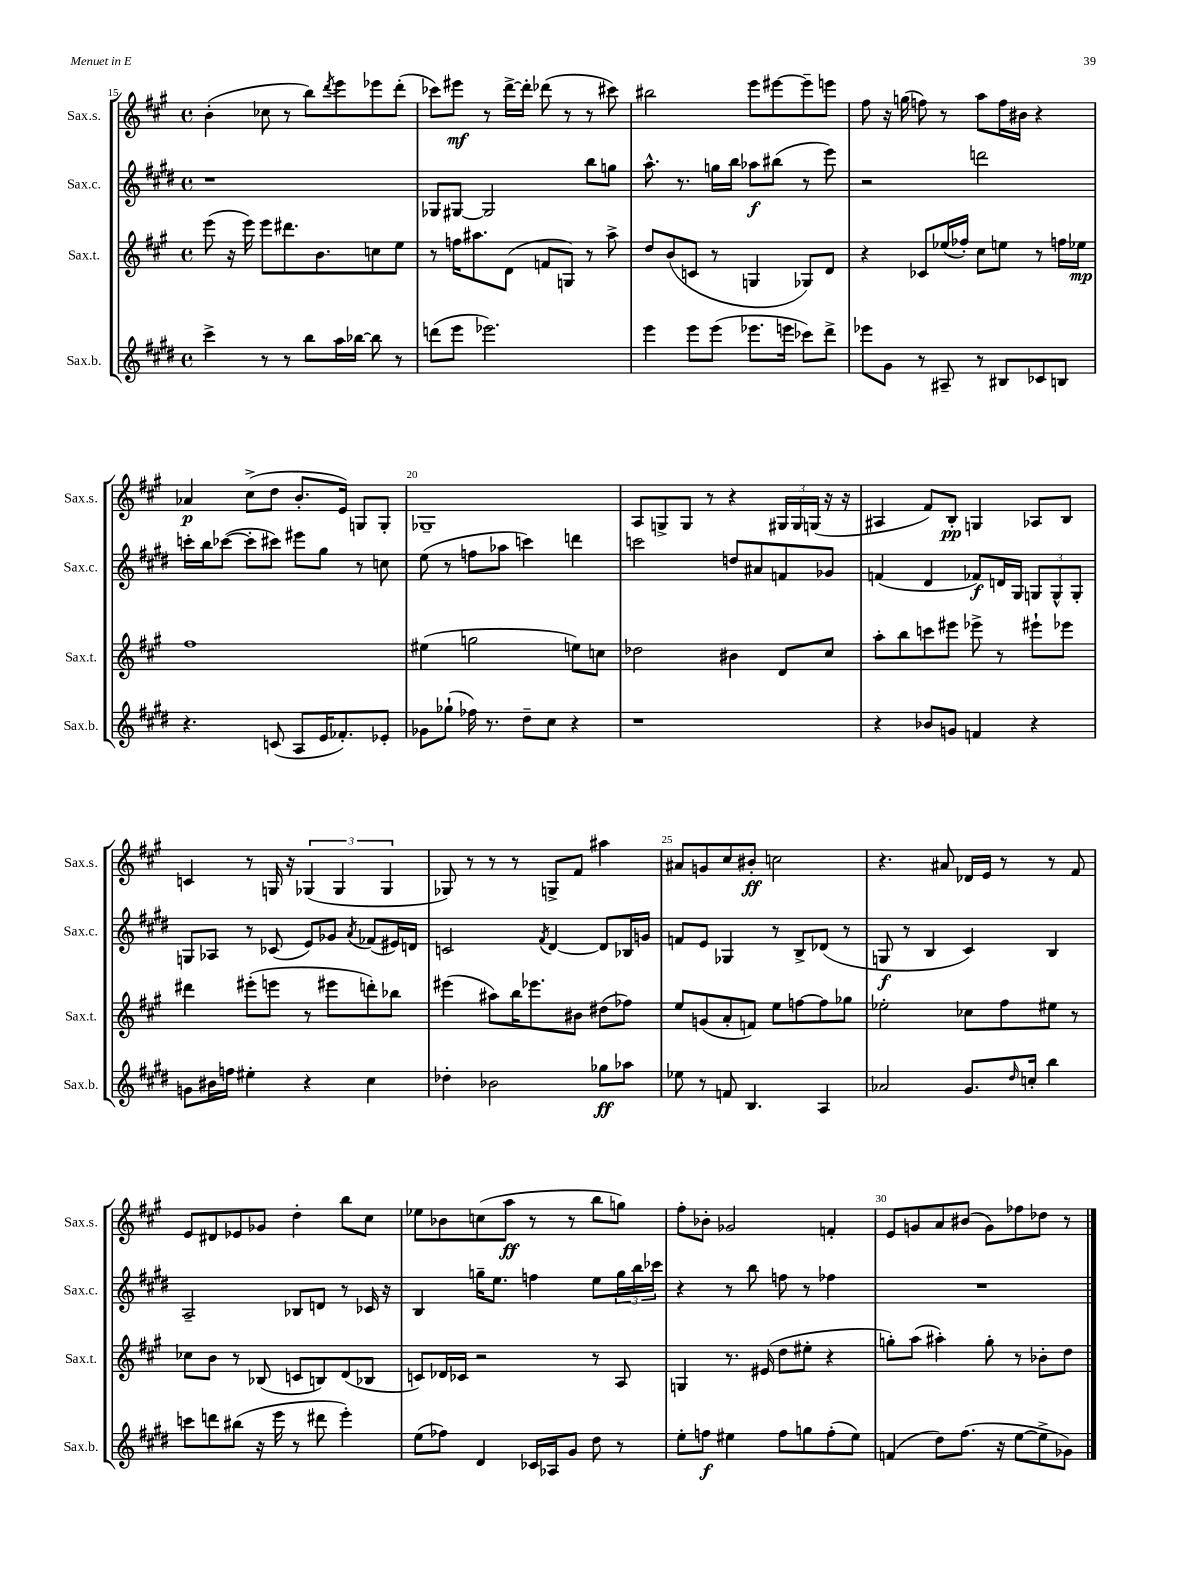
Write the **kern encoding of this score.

**kern	**dynam	**kern	**dynam	**kern	**dynam	**kern	**dynam
*part4	*part4	*part3	*part3	*part2	*part2	*part1	*part1
*staff4	*staff4	*staff3	*staff3	*staff2	*staff2	*staff1	*staff1
*I"Sax.b.	*	*I"Sax.t.	*	*I"Sax.c.	*	*I"Sax.s.	*
*I'Sax.b.	*	*I'Sax.t.	*	*I'Sax.c.	*	*I'Sax.s.	*
*clefG2	*	*clefG2	*	*clefG2	*	*clefG2	*
*k[f#c#g#d#]	*	*k[f#c#g#]	*	*k[f#c#g#d#]	*	*k[f#c#g#]	*
*M4/4	*	*M4/4	*	*M4/4	*	*M4/4	*
*met(c)	*	*met(c)	*	*met(c)	*	*met(c)	*
=15	=15	=15	=15	=15	=15	=15	=15
4ccc#^\	.	(8eee\	.	1r	.	(4b'\	.
.	.	16r	.	.	.	.	.
.	.	16eee\)	.	.	.	.	.
8r	.	8eee\L	.	.	.	8cc-X\	.
8r	.	8.ddd#X\	.	.	.	8r	.
8bb\L	.	.	.	.	.	8bb\L)	.
.	.	8.b\	.	.	.	.	.
.	.	.	.	.	.	8qddd/	.
16aa\L	.	.	.	.	.	8eee\	.
[16bb-X\JJ	.	.	.	.	.	.	.
8bb-\]	.	8ccn\	.	.	.	8eee-X\	.
8r	.	8ee\J	.	.	.	(8ddd'\J	.
=16	=16	=16	=16	=16	=16	=16	=16
(8dddn\L	.	8r	.	8G-X/L	.	8ccc-X\L)	.
8eee\J	.	16ffn\KL	.	[8G#X/J	.	8eee#X\J	mf
.	.	8.aa#X\	.	.	.	.	.
2.eee-X\)	.	.	.	2G#/]	.	8r	.
.	.	(8d\J	.	.	.	[16ddd^\LL	.
.	.	.	.	.	.	16ddd'\JJ]	.
.	.	8fn/L	.	.	.	(8ddd-X\	.
.	.	8Gn/J)	.	.	.	8r	.
.	.	8r	.	8bb\L	.	8r	.
.	.	8aa#^\	.	8ggn\J	.	8ccc#X\)	.
=17	=17	=17	=17	=17	=17	=17	=17
4eee\	.	8dd/L	.	8.aa^^\	.	2bb#X\	.
.	.	(8b/	.	.	.	.	.
.	.	.	.	8.r	.	.	.
8eee\L	.	8cn/J	.	.	.	.	.
(8eee\J	.	8r	.	16ggn\LL	.	.	.
.	.	.	.	16bb\JJ	.	.	.
8.eee-X\L	.	4Gn/	.	8aa-X\L	f	8eee\L	.
.	.	.	.	(8bb#X\J	.	[8eee#X\	.
16eeen\Jk	.	.	.	.	.	.	.
8ccc-X\L)	.	8G-X/L)	.	8r	.	8eee#~\]	.
8ddd#^\J	.	8d/J	.	8eee\)	.	8eeen\J	.
=18	=18	=18	=18	=18	=18	=18	=18
8eee-X\L	.	4r	.	2r	.	8ff#\	.
8g#\J	.	.	.	.	.	16r	.
.	.	.	.	.	.	(16ggn\	.
8r	.	8c-X/L	.	.	.	8ffn\)	.
8A#X~/	.	(16ee-X/L	.	.	.	8r	.
.	.	16ff-X'/JJ)	.	.	.	.	.
8r	.	8cc#\L	.	2dddn\	.	8aa\L	.
8B#X/L	.	8een\J	.	.	.	16ff\L	.
.	.	.	.	.	.	16b#X\JJ	.
8c-X/	.	8r	.	.	.	4r	.
8Bn/J	.	16ffn\LL	.	.	.	.	.
.	.	16ee-X\JJ	mp	.	.	.	.
!!LO:LB:g=z
=19	=19	=19	=19	=19	=19	=19	=19
4.r	.	1ff#	.	16cccn'\LL	.	4a-X/	p
.	.	.	.	16bb\J	.	.	.
.	.	.	.	([8ccc-X\J	.	.	.
.	.	.	.	8ccc-'\L]	.	(8cc#^\L	.
(8cn/	.	.	.	8ccc#X\J)	.	8dd\J	.
8A/L	.	.	.	8eee#X\L	.	8.b'/L	.
16e/K	.	.	.	8gg#\J	.	.	.
8.f-X'/)	.	.	.	.	.	16e/Jk)	.
.	.	.	.	8r	.	8Gn/L	.
8e-X'/J	.	.	.	8ccn\	.	8G'/J	.
=20	=20	=20	=20	=20	=20	=20	=20
8g-X\L	.	(4ee#X\	.	(8ee\	.	1G-X~	.
(8gg-X`\J	.	.	.	8r	.	.	.
16ff-X\)	.	2ggn\	.	8ffn\L	.	.	.
8.r	.	.	.	.	.	.	.
.	.	.	.	8aa-X\J	.	.	.
8dd#~\L	.	.	.	4cccn\)	.	.	.
8cc#\J	.	.	.	.	.	.	.
4r	.	8een\L)	.	4dddn\	.	.	.
.	.	8ccn\J	.	.	.	.	.
=21	=21	=21	=21	=21	=21	=21	=21
1r	.	2dd-X\	.	2cccn\	.	8A/L	.
.	.	.	.	.	.	8Gn^/	.
.	.	.	.	.	.	8G/J	.
.	.	.	.	.	.	8r	.
.	.	4b#X\	.	8ddn/L	.	4r	.
.	.	.	.	8a#X/	.	.	.
.	.	8d/L	.	8fn/	.	24G#X/LL	.
.	.	.	.	.	.	24G#/	.
.	.	.	.	.	.	(24Gn/JJ	.
.	.	8cc#/J	.	8g-X/J	.	16r	.
.	.	.	.	.	.	16r	.
=22	=22	=22	=22	=22	=22	=22	=22
4r	.	8aa'\L	.	(4fn/	.	4A#X/	.
.	.	8bb\	.	.	.	.	.
8b-X/L	.	8cccn\	.	4d#/	.	8f#/L)	.
8gn/J	.	8eee#X\J	.	.	.	8B'/J	pp
4fn/	.	8eee-X^\	.	8f-X/L)	f	4Gn/	.
.	.	8r	.	16dn/L	.	.	.
.	.	.	.	16G#/JJ	.	.	.
4r	.	8eee#X`\L	.	12Gn/L	.	8A-X/L	.
.	.	.	.	12G^^/	.	.	.
.	.	8eee-X\J	.	.	.	8B/J	.
.	.	.	.	12G'/J	.	.	.
!!LO:LB:g=z
=23	=23	=23	=23	=23	=23	=23	=23
8gn\L	.	4ddd#X\	.	8Gn/L	.	4cn/	.
16b#X\L	.	.	.	8A-X/J	.	.	.
16ffn\JJ	.	.	.	.	.	.	.
4ee#X'\	.	(8eee#X'\L	.	8r	.	8r	.
.	.	8eeen\J	.	(8c-X/	.	16Gn/	.
.	.	.	.	.	.	16r	.
4r	.	8r	.	8e/L)	.	(6G-X/	.
.	.	8eee#X\L	.	8g-X/J	.	.	.
.	.	.	.	.	.	6G-/	.
.	.	.	.	8qa/	.	.	.
4cc#\	.	8dddn'\)	.	(8f-X/L	.	.	.
.	.	.	.	.	.	6G-/	.
.	.	8bb-X\J	.	16e#X/L)	.	.	.
.	.	.	.	16dn/JJ	.	.	.
=24	=24	=24	=24	=24	=24	=24	=24
4dd-X'\	.	(4eee#X\	.	2cn/	.	8G-X/)	.
.	.	.	.	.	.	8r	.
2b-X\	.	8aa#X\L)	.	.	.	8r	.
.	.	16bb\K	.	.	.	8r	.
.	.	8.eee-X\	.	.	.	.	.
.	.	.	.	8qf#/	.	.	.
.	.	.	.	[4d#/	.	8Gn^/L	.
.	.	8b#X\J	.	.	.	8f#/J	.
8gg-X\L	ff	(8dd#X\L	.	8d#/L]	.	4aa#X\	.
8aa-X\J	.	8ff-X\J)	.	16B-X/L	.	.	.
.	.	.	.	16gn/JJ	.	.	.
=25	=25	=25	=25	=25	=25	=25	=25
8ee-X\	.	8ee/L	.	8fn/L	.	8a#X/L	.
8r	.	(8gn/	.	8e/J	.	8gn/	.
8fn/	.	8a'/	.	4G-X/	.	8cc#/	.
4.B/	.	8fn/J)	.	.	.	8b#X'/J	ff
.	.	8ee\L	.	8r	.	2ccn\	.
.	.	[8ffn\	.	8B^/L	.	.	.
4A/	.	8ff\]	.	(8d-X/J	.	.	.
.	.	8gg-X\J	.	8r	.	.	.
=26	=26	=26	=26	=26	=26	=26	=26
2a-X/	.	2ee-X'\	.	8Gn/	f	4.r	.
.	.	.	.	8r	.	.	.
.	.	.	.	4B/	.	.	.
.	.	.	.	.	.	8a#X/	.
8.g#/L	.	8cc-X\L	.	4c#/)	.	16d-X/LL	.
.	.	.	.	.	.	16e/JJ	.
.	.	8ff#\	.	.	.	8r	.
16qqdd#/	.	.	.	.	.	.	.
16ccn'/Jk	.	.	.	.	.	.	.
4bb\	.	8ee#X\J	.	4B/	.	8r	.
.	.	8r	.	.	.	8f#/	.
!!LO:LB:g=z
=27	=27	=27	=27	=27	=27	=27	=27
8cccn\L	.	8cc-X\L	.	2A~/	.	8e/L	.
8dddn\	.	8b\J	.	.	.	8d#X/	.
(8bb#X\J	.	8r	.	.	.	8e-X/	.
16r	.	(8B-X/	.	.	.	8g-X/J	.
16eee\	.	.	.	.	.	.	.
8r	.	8cn/L	.	8B-X/L	.	4dd'\	.
8ddd#X\	.	8Bn/)	.	8dn/J	.	.	.
4eee'\)	.	(8d/	.	8r	.	8bb\L	.
.	.	8B-X/J	.	16c-X/	.	8cc#\J	.
.	.	.	.	16r	.	.	.
=28	=28	=28	=28	=28	=28	=28	=28
(8ee\L	.	8cn/L)	.	4B/	.	8ee-X\L	.
8ff-X\J)	.	16d-X/L	.	.	.	8b-X\	.
.	.	16c-X/JJ	.	.	.	.	.
4d#/	.	2r	.	16ggn~\KL	.	(8ccn\	.
.	.	.	.	8.ee\J	.	.	.
.	.	.	.	.	.	8aa\J	ff
16c-X/LL	.	.	.	4ffn\	.	8r	.
16A-X/J	.	.	.	.	.	.	.
8g#/J	.	.	.	.	.	8r	.
8dd#\	.	8r	.	8ee\L	.	8bb\L	.
8r	.	8A/	.	24gg\L	.	8ggn\J)	.
.	.	.	.	24bb\	.	.	.
.	.	.	.	24ccc-X\JJ	.	.	.
=29	=29	=29	=29	=29	=29	=29	=29
8ee'\L	.	4Gn/	.	4r	.	8ff#'\L	.
8ffn\J	f	.	.	.	.	8b-X'\J	.
4ee#X\	.	8.r	.	8r	.	2g-X/	.
.	.	.	.	8bb\	.	.	.
.	.	(16e#X/	.	.	.	.	.
8ff\L	.	8dd\L	.	8ffn\	.	.	.
8ggn\	.	8ee#X'\J	.	8r	.	.	.
(8ff'\	.	4r	.	4ff-X\	.	4fn'/	.
8ee#\J)	.	.	.	.	.	.	.
=30	=30	=30	=30	=30	=30	=30	=30
(4fn/	.	8ggn'\L)	.	1r	.	8e/L	.
.	.	(8aa\J	.	.	.	8gn/	.
8dd#\L)	.	4aa#X'\)	.	.	.	8a/	.
(8.ff#\J	.	.	.	.	.	(8b#X/J	.
.	.	8gg'\	.	.	.	8g\L)	.
16r	.	.	.	.	.	.	.
[8ee\L	.	8r	.	.	.	8ff-X\	.
8ee^\]	.	8b-X'\L	.	.	.	8dd-X\J	.
8g-X\J)	.	8dd\J	.	.	.	8r	.
==	==	==	==	==	==	==	==
*-	*-	*-	*-	*-	*-	*-	*-
